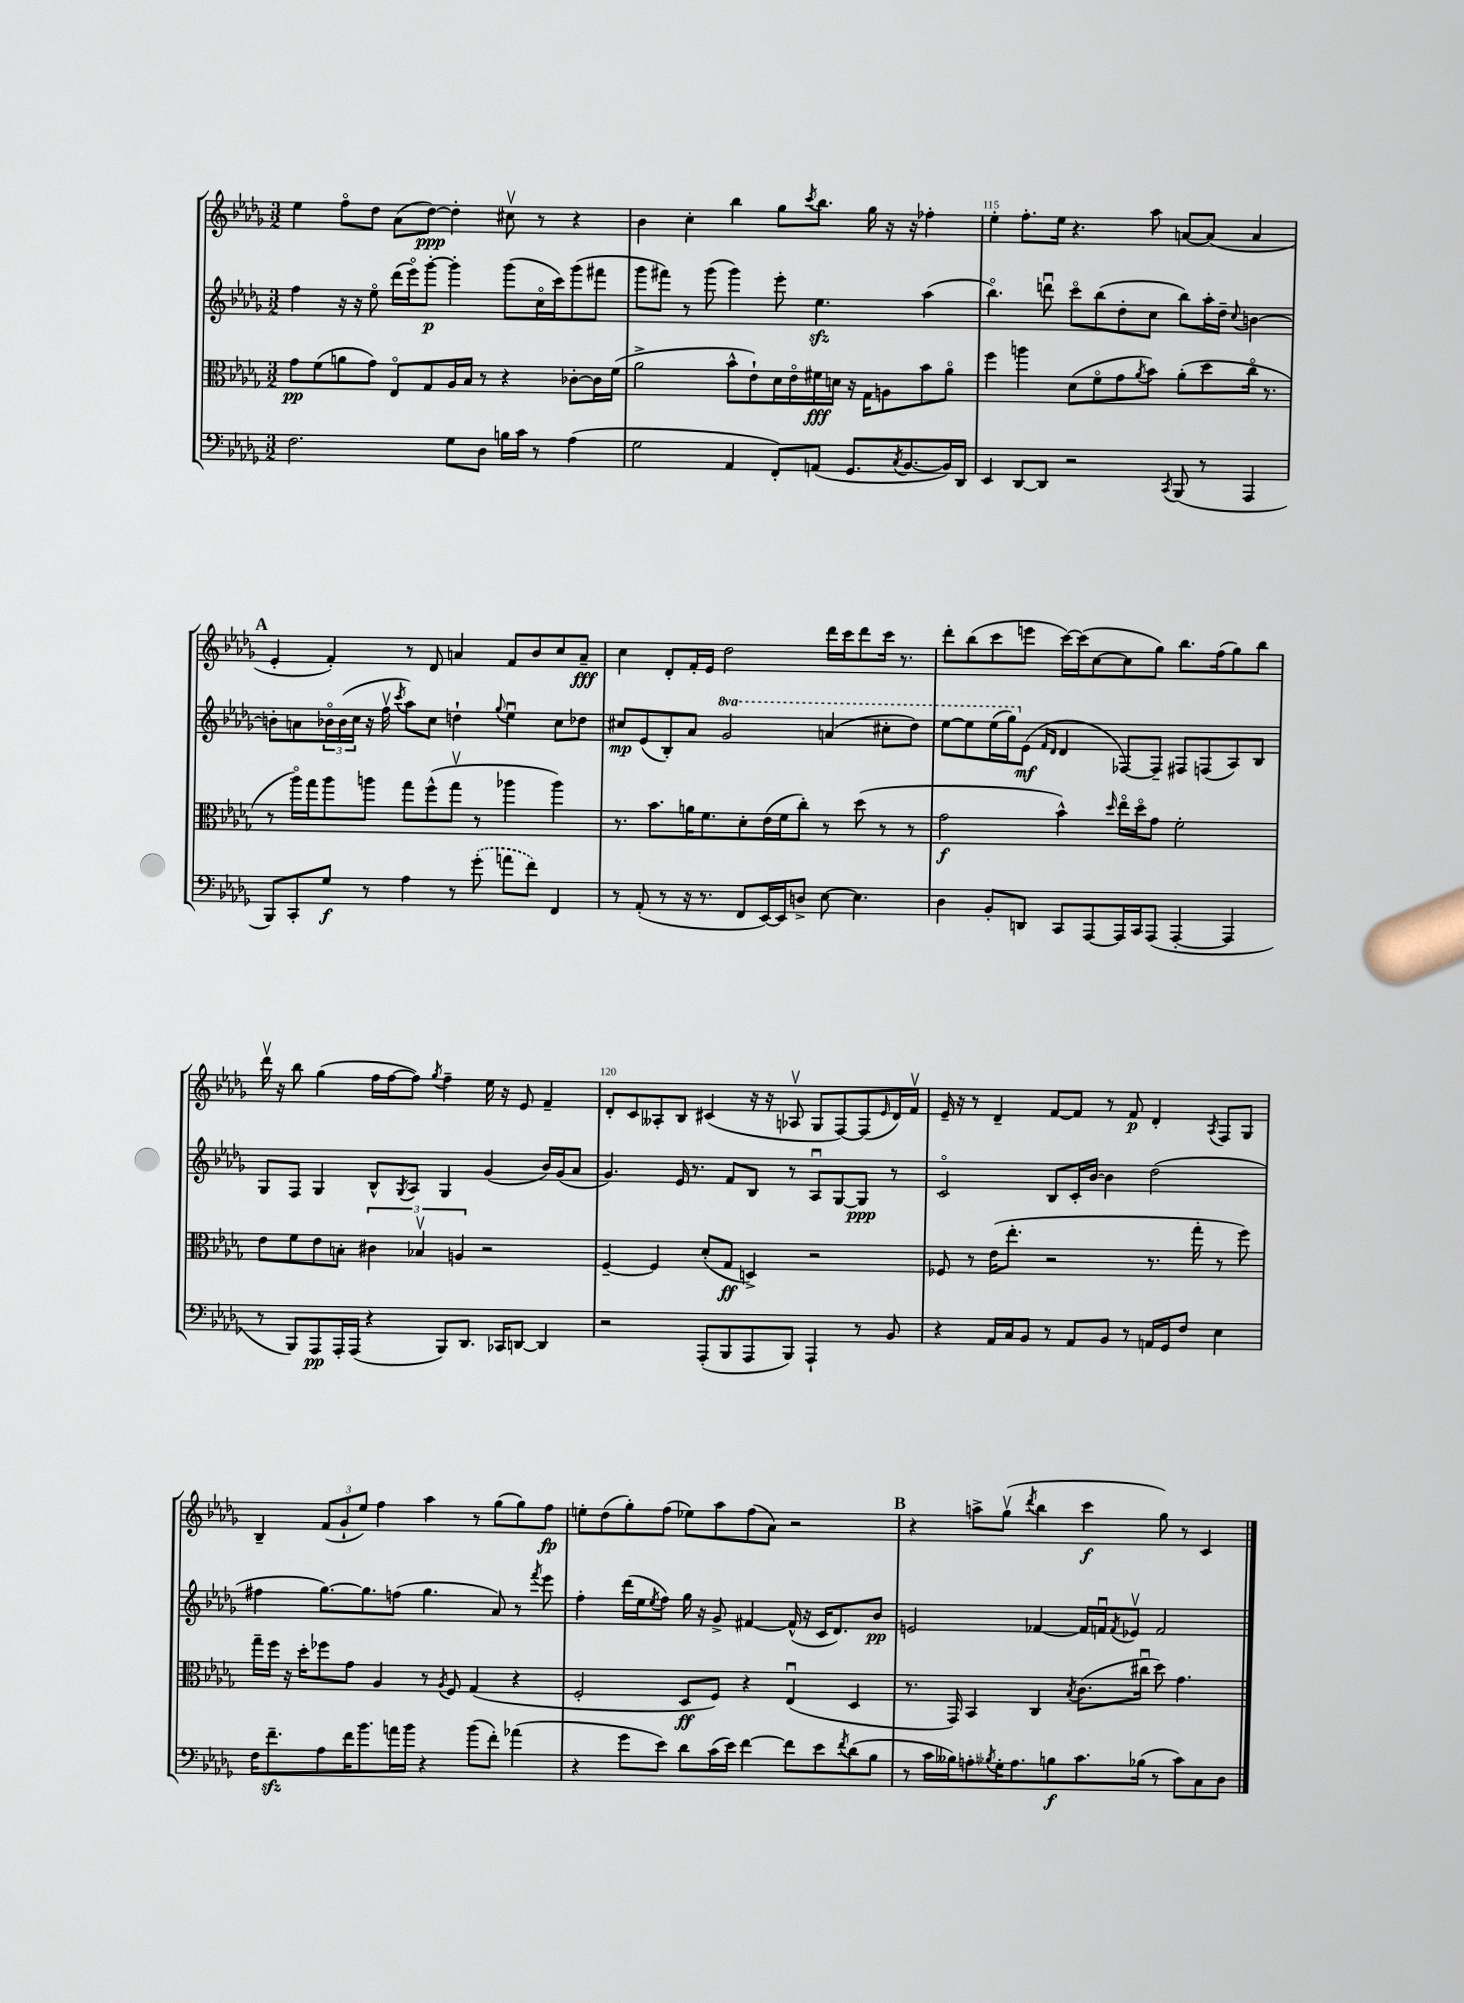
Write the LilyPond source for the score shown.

<<
\new StaffGroup <<
\new Staff = "s0" {
    \clef treble \key des \major \numericTimeSignature \time 3/2
    ees''4 f''8\flageolet des''8 aes'8( des''8~\ppp) des''4-. cis''8\upbow r8 r4 |
    bes'4 c''4-. bes''4 ges''8 \acciaccatura { c'''8 } bes''8. ges''16 r16 r16 fes''4-. |
    ees''4-. f''8.-. ees''16 r4. aes''8 a'8~ a'8( a'4 |
    \mark \markup { \bold "A" } ees'4-. f'4-.) r8 des'8 a'4 f'8 bes'8 c''8 a'8--\fff |
    c''4 des'8-. f'16-. ees'16 des''2 des'''16 c'''16 des'''8 c'''16 r8. |
    des'''8-. bes''8( c'''8 e'''8 c'''16~) c'''16( c''8~ c''8 ges''8) bes''8. f''16( ges''8) bes''8 |
    des'''16\upbow r16 bes''8 ges''4( f''16 f''16~ f''8) \acciaccatura { ges''8 } f''4-- ees''16 r16 ees'8 f'4-- |
    des'8-. c'8 aeses8-. bes8 cis'4( r16 r16 aes8\upbow ges8 f8~) f8( \grace { ees'16 } des'16) f'16\upbow |
    ees'16-- r16 r8 des'4-- f'8~ f'8 r8 f'8\p des'4-. \acciaccatura { aes8 } f8 ges8 |
    bes4-- \tuplet 3/2 { f'8( ges'8-! ees''8) } f''4 aes''4 r8 ges''8( ges''8) f''8\fp |
    e''8-. des''8( ges''8-.) f''8( ees''8) aes''8 f''8( aes'8) r2 |
    \mark \markup { \bold "B" } r4 a''8-> ges''8\upbow( \acciaccatura { des'''8 } bes''4 c'''4\f ges''8) r8 c'4 \bar "|." |
}
\new Staff = "s1" {
    \clef treble \key des \major \numericTimeSignature \time 3/2 \set Staff.ottavationMarkups = #ottavation-simple-ordinals
    f''4 r16 r16 ees''8\flageolet des'''16( ees'''16\flageolet) ges'''8~-.\p ges'''4-. ges'''8( c''16\flageolet c'''16) ges'''8( fis'''8 |
    ges'''8 fis'''8) r8 ges'''8( ges'''4) ees'''8-. ees''4.\sfz aes''4( |
    bes''4.\flageolet) d'''8\downbow c'''8\flageolet bes''8( des''8-. c''8 bes''8) aes''16-. des''16-- \appoggiatura { c''8 } b'4~ |
    \mark \markup { \bold "A" } b'8-. a'8 \tuplet 3/2 { bes'16\flageolet bes'16( c''16 } r16 f''16\upbow \acciaccatura { c'''8 } aes''8) c''8 d''4-! \appoggiatura { ges''8 } ees''4\downbow c''8 des''8 |
    cis''8\mp ees'8( bes8-.) aes'8 \ottava #1 ges''2 a''4( cis'''8-. des'''8) |
    ees'''8~ ees'''8 ees'''16( ges'''16) \ottava #0 ees'8\mf( \grace { f'16 des'16 } des'4 fes8~) fes8-- fis8 f8( aes8) bes8 |
    ges8 f8 ges4 bes8-^ \acciaccatura { ges8 } aes8 ges4 ges'4( bes'16) ges'16( aes'8 |
    ges'4.) ees'16 r8. f'8 bes8 r8 aes8\downbow ges8~ ges8\ppp r8 |
    c'2\flageolet bes8 c'16-. bes'16~ bes'4 des''2( |
    fis''4 ges''8.~) ges''8. f''8( ges''4. aes'8) r8 \acciaccatura { f'''8 } ees'''8 |
    f''4-. des'''16( ees''16 \acciaccatura { ees''8 } f''8) ges''16 r16 ges'8-> fis'4~ fis'16-^( r16 c'16 des'8.) bes'8\pp |
    \mark \markup { \bold "B" } e'2 fes'4~ fes'16 f'16\downbow \acciaccatura { f'8 } ees'8\upbow f'2 \bar "|." |
}
\new Staff = "s2" {
    \clef alto \key des \major \numericTimeSignature \time 3/2
    ges'8\pp f'8( a'8 ges'8) ees8\flageolet ges8 aes16 bes16 r8 r4 ces'8~-. ces'16 f'16( |
    aes'2-> bes'8-^ ees'8-!) des'16 ees'16\flageolet fis'16\fff d'16 r16 ges16 a8 bes'8 aes'8\flageolet |
    f''4 a''4 des'8( f'8\flageolet ges'8 \acciaccatura { aes'8 } bes'8) aes'8-.( des''8 c''16\flageolet r8. |
    \mark \markup { \bold "A" } r8 aes''16\flageolet) ges''16 aes''8 a''8 ges''8 f''8-^( ges''8\upbow r8 aes''4 aes''4) |
    r8. bes'8. a'16 f'8. des'8-. ees'16( f'16 c''8-.) r8 des''8( r8 r8 |
    ges'2\f bes'4-^) \grace { des''16 } ees''16\flageolet des''16\flageolet ges'8 f'2-. |
    ees'8 f'8 ees'8 b8-. \tuplet 3/2 { cis'4 bes4\upbow a4 } r2 |
    f4~-- f4 des'8-.( ges8\ff d4->) r2 |
    fes8 r8 ees'16( ees''8.-. r2 r8. ges''16-. r8 f''8) |
    ges''16-- f''16 r16 des''16-. fes''8 ges'8 aes4 r8 \acciaccatura { aes8 } f8 ges4( r4 |
    f2-. des8\ff f8) r4 ees4\downbow( des4 |
    \mark \markup { \bold "B" } r8. ges,16) bes,4 c4 \acciaccatura { bes8 } c'8.( cis''16\downbow des''8) ges'4. \bar "|." |
}
\new Staff = "s3" {
    \clef bass \key des \major \numericTimeSignature \time 3/2
    f2. ges8 des8 b16 c'16 r8 aes4( |
    ges2 aes,4 f,8-.) a,8( ges,8. \acciaccatura { c8 } bes,8.~ bes,16) des,16 |
    ees,4 des,8~ des,8 r2 \acciaccatura { c,8 } bes,,8( r8 aes,,4 |
    \mark \markup { \bold "A" } bes,,8) c,8-. ges8\f r8 aes4 r8 \once \slurDashed ges'8-.( a'8 f'8) f,4 |
    r8 aes,8-.( r8 r16 r8. f,8 ees,16~) ees,16 d8-> ees8~ ees4. |
    des4 bes,8-. d,8 c,8 aes,,8~ aes,,16 c,16 aes,,8( aes,,4~-. aes,,4 |
    r8 bes,,8) aes,,8\pp aes,,16-. aes,,16( r4 bes,,8) des,8. ces,16 d,8~ d,4 |
    r2 aes,,8-.( bes,,8 aes,,8 bes,,8) aes,,4-! r8 bes,8 |
    r4 aes,16 c16 bes,8 r8 aes,8 bes,8 r8 a,16 ges,16 f8 ees4 |
    f16 f'8.--\sfz aes8 f'16 bes'8. a'16 bes'16 r4 bes'8( f'8-.) aes'4( |
    r4 ges'8 ees'8) des'8 c'16( ees'16) f'4~ f'8 ees'8 \acciaccatura { f'8 } des'8( bes8 |
    \mark \markup { \bold "B" } r8 c'16 beses16) a8-. \acciaccatura { bes8 } ges16-. a8. b8\f c'8. bes16( r8 c'8) c8 des8 \bar "|." |
}
>>
>>
\layout { \context { \Score currentBarNumber = #113 \override BarNumber.break-visibility = ##(#f #t #t) barNumberVisibility = #(every-nth-bar-number-visible 5) } }
